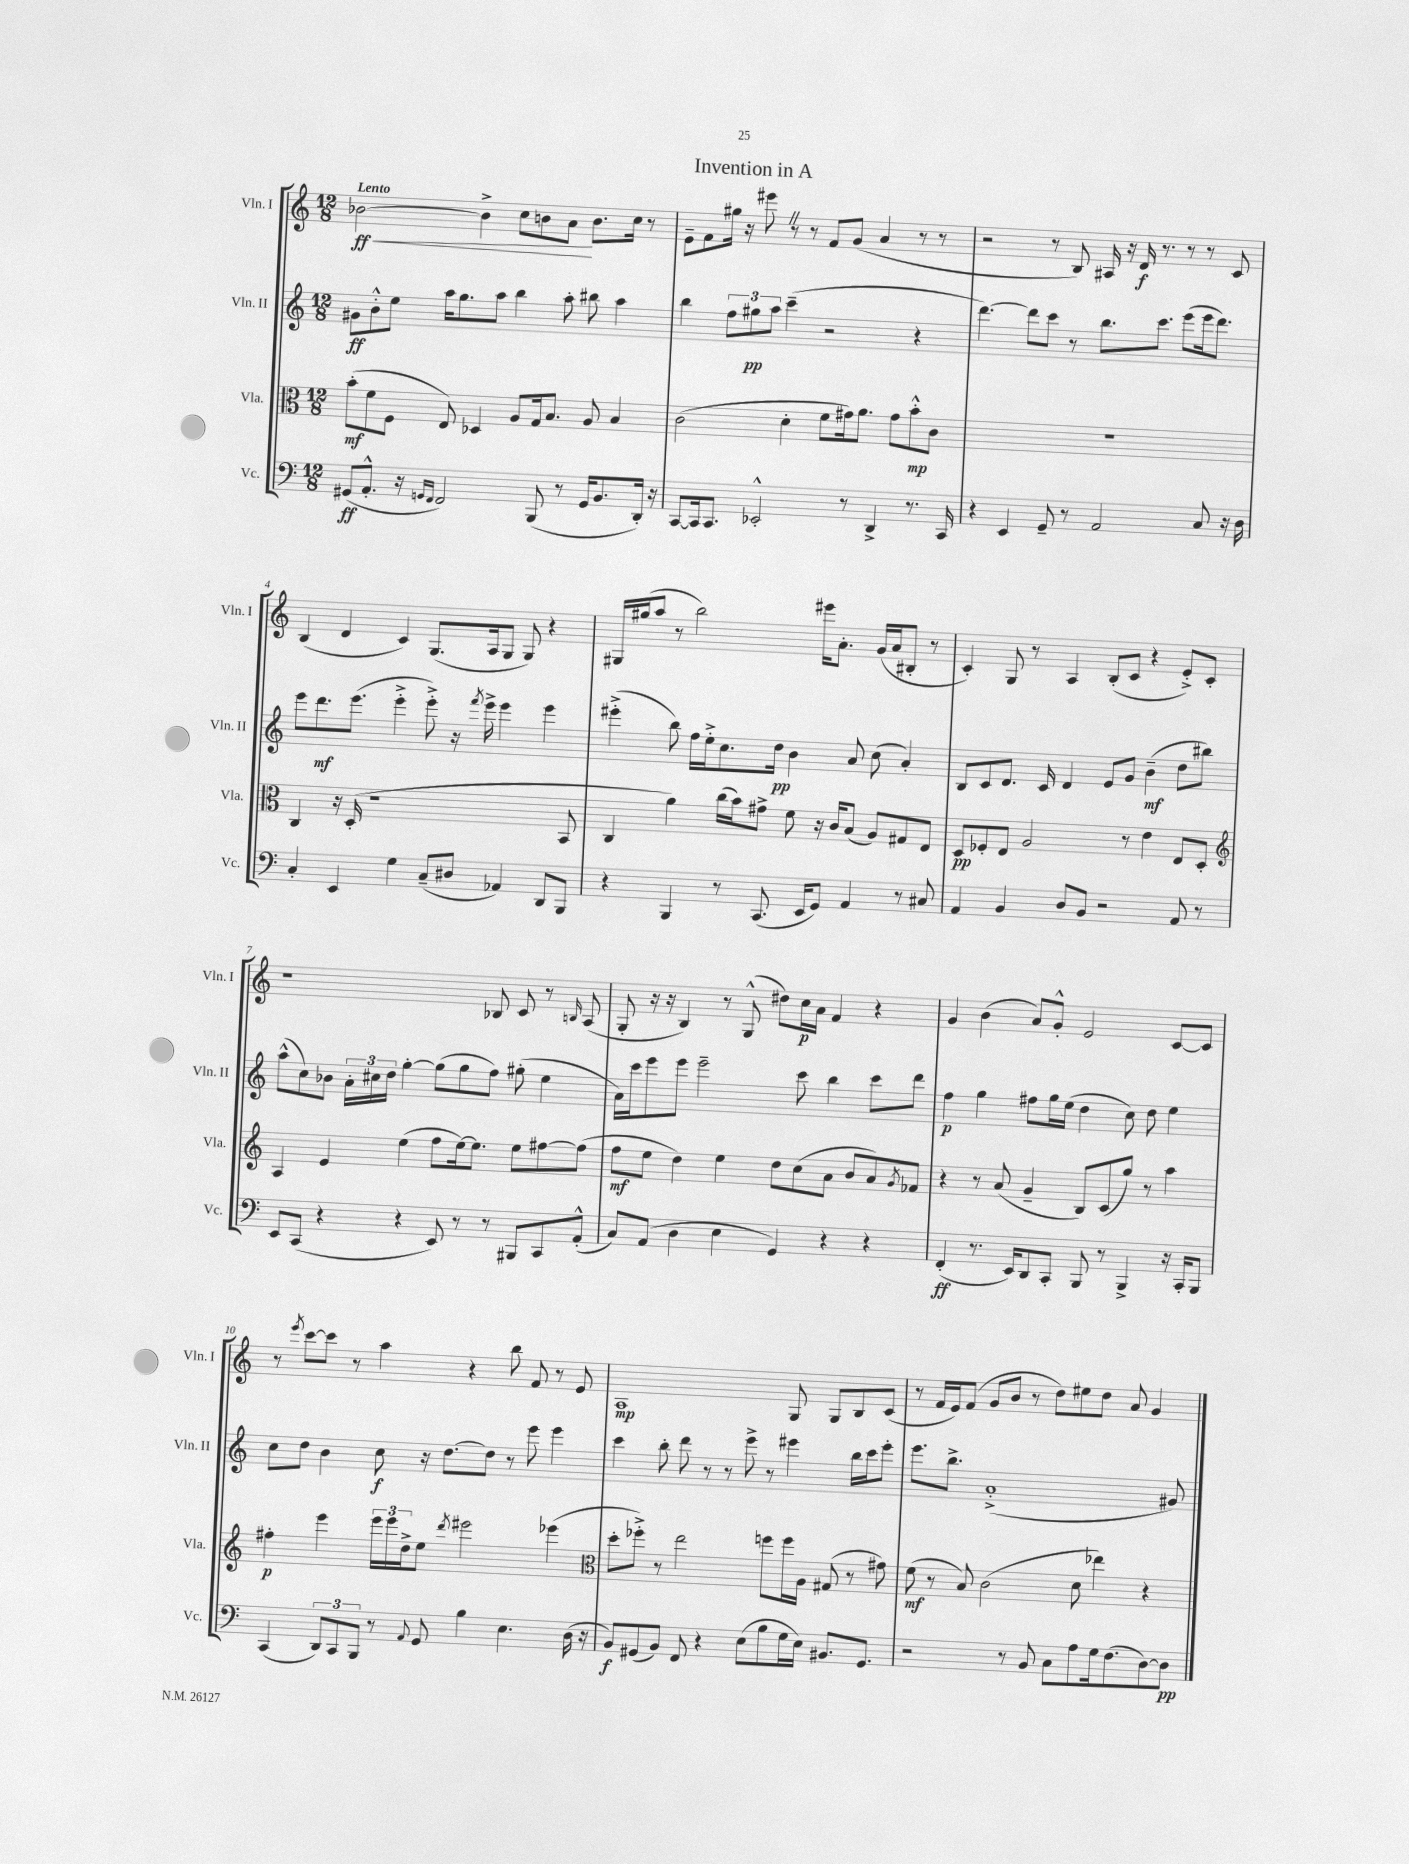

**kern	**dynam	**kern	**dynam	**kern	**dynam	**kern	**dynam
*part4	*part4	*part3	*part3	*part2	*part2	*part1	*part1
*staff4	*staff4	*staff3	*staff3	*staff2	*staff2	*staff1	*staff1
*I"Vc.	*	*I"Vla.	*	*I"Vln. II	*	*I"Vln. I	*
*I'Vc.	*	*I'Vla.	*	*I'Vln. II	*	*I'Vln. I	*
*clefF4	*	*clefC3	*	*clefG2	*	*clefG2	*
*k[]	*	*k[]	*	*k[]	*	*k[]	*
*M12/8	*	*M12/8	*	*M12/8	*	*M12/8	*
=1	=1	=1	=1	=1	=1	=1	=1
!	!	!	!	!	!	!LO:TX:a:B:t=Lento	!
!	!	!	!	!	!	!	!LO:HP:b
(8GG#X/L	ff	(8b'\L	mf	8g#X\L	ff	[2b-X\	< ff
8.AA'^^/J	.	8f\	.	8b'^^\	.	.	.
.	.	8F\J	.	8ee\J	.	.	.
16r	.	.	.	.	.	.	.
16qqGGn/LL	.	.	.	.	.	.	.
16qqFF/JJ	.	.	.	.	.	.	.
2FF/)	.	8E/)	.	16aa\KL	.	.	.
.	.	.	.	8.gg\	.	.	.
.	.	4D-X/	.	.	.	4b-^\]	.
.	.	.	.	8aa\J	.	.	.
.	.	8A/L	.	4bb\	.	8cc\L	.
(8BBB/	.	16G/k	.	.	.	8bn\	.
.	.	8.B/J	.	.	.	.	.
8r	.	.	.	8aa'\	.	8a\J	.
16GG/KL	.	8A/	.	8bb#X\	.	8.b\L	[
8.BB/	.	.	.	.	.	.	.
.	.	4B/	.	4aa\	.	.	.
.	.	.	.	.	.	16cc\Jk	.
16DD'/Jk)	.	.	.	.	.	8r	.
16r	.	.	.	.	.	.	.
=2	=2	=2	=2	=2	=2	=2	=2
[8CC/L	.	(2c\	.	4bb\	.	8e~\L	.
16CC/k]	.	.	.	.	.	8f\	.
8.CC/J	.	.	.	.	.	.	.
.	.	.	.	12ff\L	.	16gg#X\Jk	.
.	.	.	.	.	.	16r	.
.	.	.	.	12gg#X\	pp	.	.
2EE-X'^^/	.	.	.	.	.	8eee#XZ\	.
.	.	.	.	12aa\J	.	.	.
.	.	4d'\	.	(4ccc~\	.	8r	.
.	.	.	.	.	.	8r	.
.	.	8f\L	.	2r	.	8f/L	.
8r	.	16g#X\k)	.	.	.	(8g/J	.
.	.	8.a\J	.	.	.	.	.
4DD^/	.	.	.	.	.	4a/	.
.	.	8g#\L	.	.	.	.	.
8.r	.	8b'^^\	mp	4r	.	8r	.
.	.	8c\J	.	.	.	8r	.
16CC/	.	.	.	.	.	.	.
=3	=3	=3	=3	=3	=3	=3	=3
4r	.	1.r	.	[4.ddd\)	.	2r	.
4EE/	.	.	.	.	.	.	.
.	.	.	.	8ddd\L]	.	.	.
8GG~/	.	.	.	8ccc\J	.	8r	.
8r	.	.	.	8r	.	8B/)	.
2AA/	.	.	.	8.bb\L	.	16A#X/	.
.	.	.	.	.	.	16r	.
.	.	.	.	.	.	16d/	f
.	.	.	.	8.ccc\J	.	8.r	.
.	.	.	.	(8eee\L	.	8r	.
8C/	.	.	.	16eee\k	.	8r	.
.	.	.	.	8.ddd\J)	.	.	.
16r	.	.	.	.	.	8c/	.
16D\	.	.	.	.	.	.	.
!!LO:LB:g=z
=4	=4	=4	=4	=4	=4	=4	=4
4C'/	.	4C/	.	8eee\L	.	(4B/	.
.	.	.	.	8.ddd\	mf	.	.
4EE/	.	16r	.	.	.	4d/	.
.	.	(16D'/	.	(8.eee\J	.	.	.
.	.	1r	.	.	.	.	.
4G\	.	.	.	4eee'^\	.	4c/)	.
(8C~/L	.	.	.	8eee'^\)	.	(8.G/L	.
8D#X/J	.	.	.	16r	.	.	.
.	.	.	.	8qfff/	.	.	.
.	.	.	.	16eee^\	.	16A/k	.
4AA-X/)	.	.	.	4eee\	.	8G/J	.
.	.	.	.	.	.	8G/)	.
8DD/L	.	.	.	4eee\	.	4r	.
8BBB/J	.	8BB/	.	.	.	.	.
=5	=5	=5	=5	=5	=5	=5	=5
4r	.	4C/	.	(4eee#X'^\	.	16G#X/LL	.
.	.	.	.	.	.	(16gg#X/J	.
.	.	.	.	.	.	8aa/J	.
4BBB/	.	4a\)	.	8bb\)	.	8r	.
.	.	.	.	16ff\LL	.	2bb\)	.
.	.	.	.	16ee'^\J	.	.	.
8r	.	(16cc\LL	.	8.cc\	.	.	.
.	.	16b\J)	.	.	.	.	.
(8.CC/	.	8g#X^\J	.	.	.	.	.
.	.	.	.	16dd\Jk	pp	.	.
.	.	8f\	.	4b\	.	.	.
16EE/KL	.	.	.	.	.	.	.
8GG/J)	.	16r	.	.	.	16eee#X\KL	.
.	.	16c/KL	.	.	.	8.a'\J	.
4AA/	.	(8B/J	.	8a/	.	.	.
.	.	8A/L)	.	(8cc\	.	(16g/LL	.
.	.	.	.	.	.	16a/J	.
8r	.	8G#X/	.	4a'/)	.	8B#X'/J	.
8C#X/	.	8E/J	.	.	.	8r	.
=6	=6	=6	=6	=6	=6	=6	=6
4AA/	.	8D/L	pp	8B/L	.	4c'/)	.
.	.	8F-X'/	.	8c/	.	.	.
4BB/	.	8E/J	.	8.d/J	.	8G/	.
.	.	2A/	.	.	.	8r	.
.	.	.	.	16c/	.	.	.
8D/L	.	.	.	4d/	.	4A/	.
8BB/J	.	.	.	.	.	.	.
2r	.	.	.	8e/L	.	(8B'/L	.
.	.	8r	.	8g/J	.	8c/J	.
.	.	4e\	.	(4b~\	mf	4r	.
8AA/	.	8E/L	.	8dd\L	.	8e'^/L)	.
8r	.	8D'/J	.	8bb#X\J)	.	8c'/J	.
!!LO:LB:g=z
=7	=7	=7	=7	=7	=7	=7	=7
*	*	*clefG2	*	*	*	*	*
8EE/L	.	4A/	.	(8aa^^\L	.	1r	.
(8CC/J	.	.	.	8cc\)	.	.	.
4r	.	4e/	.	8b-X\J	.	.	.
.	.	.	.	24a'\LL	.	.	.
.	.	.	.	24cc#X\	.	.	.
.	.	.	.	24dd\JJ	.	.	.
4r	.	(4ee\	.	[4gg'\	.	.	.
8EE/)	.	8ff\L	.	(8gg\L]	.	.	.
8r	.	[16ee\k)	.	8gg\	.	.	.
.	.	8.ee\J]	.	.	.	.	.
8r	.	.	.	8ff\J)	.	8B-X/	.
8BBB#X/L	.	8ee\L	.	(8gg#X'\	.	8c/	.
8CC/	.	[8ff#X\	.	4ee\	.	8r	.
.	.	.	.	.	.	16qqBn/	.
(8AA'^^/J	.	(8ff#\J]	.	.	.	(8A/	.
=8	=8	=8	=8	=8	=8	=8	=8
8C/L)	.	8ff\L	mf	16a\LL)	.	8G'/	.
.	.	.	.	16ccc\J	.	.	.
(8AA/J	.	8ee\J	.	8eee\	.	16r	.
.	.	.	.	.	.	16r	.
4D\	.	4dd\)	.	8eee\J	.	4B/)	.
.	.	.	.	2eee~\	.	.	.
4E\	.	4ee\	.	.	.	8r	.
.	.	.	.	.	.	(8G^^/	.
4GG/)	.	8dd\L	.	.	.	8dd#X\L)	.
.	.	(8cc\	.	8ccc\	.	16cc\L	p
.	.	.	.	.	.	16a\JJ	.
4r	.	8a\J	.	4bb\	.	4f/	.
.	.	8b/L	.	.	.	.	.
4r	.	8a/)	.	8ccc\L	.	4r	.
.	.	8qg/	.	.	.	.	.
.	.	8f-X/J	.	8ddd\J	.	.	.
=9	=9	=9	=9	=9	=9	=9	=9
(4FF'/	ff	4r	.	4ff\	p	4g/	.
8.r	.	8r	.	4gg\	.	(4b\	.
.	.	(8a/	.	.	.	.	.
16EE/KL)	.	.	.	.	.	.	.
8DD/	.	4g~/	.	8ff#X\L	.	8a/L)	.
8CC'/J	.	.	.	16gg\L	.	8g'^^/J	.
.	.	.	.	(16ee\JJ	.	.	.
8BBB/	.	8B/L)	.	4dd\	.	2e/	.
8r	.	(8c/	.	.	.	.	.
4BBB^/	.	8gg/J)	.	8cc\)	.	.	.
.	.	8r	.	8dd\	.	.	.
16r	.	4aa\	.	4ee\	.	[8c/L	.
16CC'/KL	.	.	.	.	.	.	.
8BBB/J	.	.	.	.	.	8c/J]	.
!!LO:LB:g=z
=10	=10	=10	=10	=10	=10	=10	=10
(4CC/	.	4ff#X'\	p	8cc\L	.	8r	.
.	.	.	.	.	.	8qeee/	.
.	.	.	.	8dd\J	.	[8ccc\L	.
12DD/L)	.	4eee\	.	4b\	.	8ccc\J]	.
12CC/	.	.	.	.	.	.	.
.	.	.	.	.	.	8r	.
12BBB/J	.	.	.	.	.	.	.
8r	.	24eee\LL	.	8cc\	f	4aa\	.
.	.	24eee\	.	.	.	.	.
.	.	24dd^\J	.	.	.	.	.
8qqAA/	.	.	.	.	.	.	.
8GG/	.	8ee\J	.	16r	.	.	.
.	.	.	.	[8.dd\L	.	.	.
.	.	8qddd/	.	.	.	.	.
4B\	.	2eee#X\	.	.	.	4r	.
.	.	.	.	8dd\J]	.	.	.
4.E\	.	.	.	8r	.	8bb\	.
.	.	.	.	8eee\	.	8f/	.
.	.	(4eee-X\	.	4eee\	.	8r	.
(16D\	.	.	.	.	.	8e/	.
16r	.	.	.	.	.	.	.
=11	=11	=11	=11	=11	=11	=11	=11
*	*	*clefC3	*	*	*	*	*
8BB/L)	f	8dd'\L	.	4ccc\	.	1A	mp
(8GG#X/	.	8ff-X'^\J)	.	.	.	.	.
8BB/J)	.	8r	.	8bb'\	.	.	.
8FF/	.	2ee\	.	8ddd\	.	.	.
4r	.	.	.	8r	.	.	.
.	.	.	.	8r	.	.	.
(8E\L	.	.	.	8eee^\	.	.	.
8B\	.	8ffn\L	.	8r	.	.	.
16G\L	.	16ff\L	.	4eee#X\	.	8G/	.
16E\JJ)	.	16A\JJ	.	.	.	.	.
8.BB#X/L	.	(8G#X/	.	.	.	8G/L	.
.	.	8r	.	16bb\LL	.	8B/	.
8.GG#/J	.	.	.	16ccc\J	.	.	.
.	.	8g#X\)	.	8eee#'\J	.	(8c/J	.
=12	=12	=12	=12	=12	=12	=12	=12
2r	.	(8f\	mf	8.eee\L	.	8r	.
.	.	8r	.	.	.	16f/LL	.
.	.	.	.	8.bb^\J	.	16e/J)	.
.	.	8B/)	.	.	.	(8f/J	.
.	.	(2c\	.	(1a'^	.	8g/L	.
8r	.	.	.	.	.	8b/J	.
8BB/	.	.	.	.	.	8r	.
8C\L	.	.	.	.	.	8dd\L)	.
8A\	.	8d\	.	.	.	8ee#X\	.
16G\k	.	4ee-X\)	.	.	.	8dd\J	.
(8.F\	.	.	.	.	.	.	.
.	.	.	.	.	.	8a/	.
[8D\)	.	4r	.	.	.	4g/	.
8D\J]	pp	.	.	8g#X/)	.	.	.
==	==	==	==	==	==	==	==
*-	*-	*-	*-	*-	*-	*-	*-
